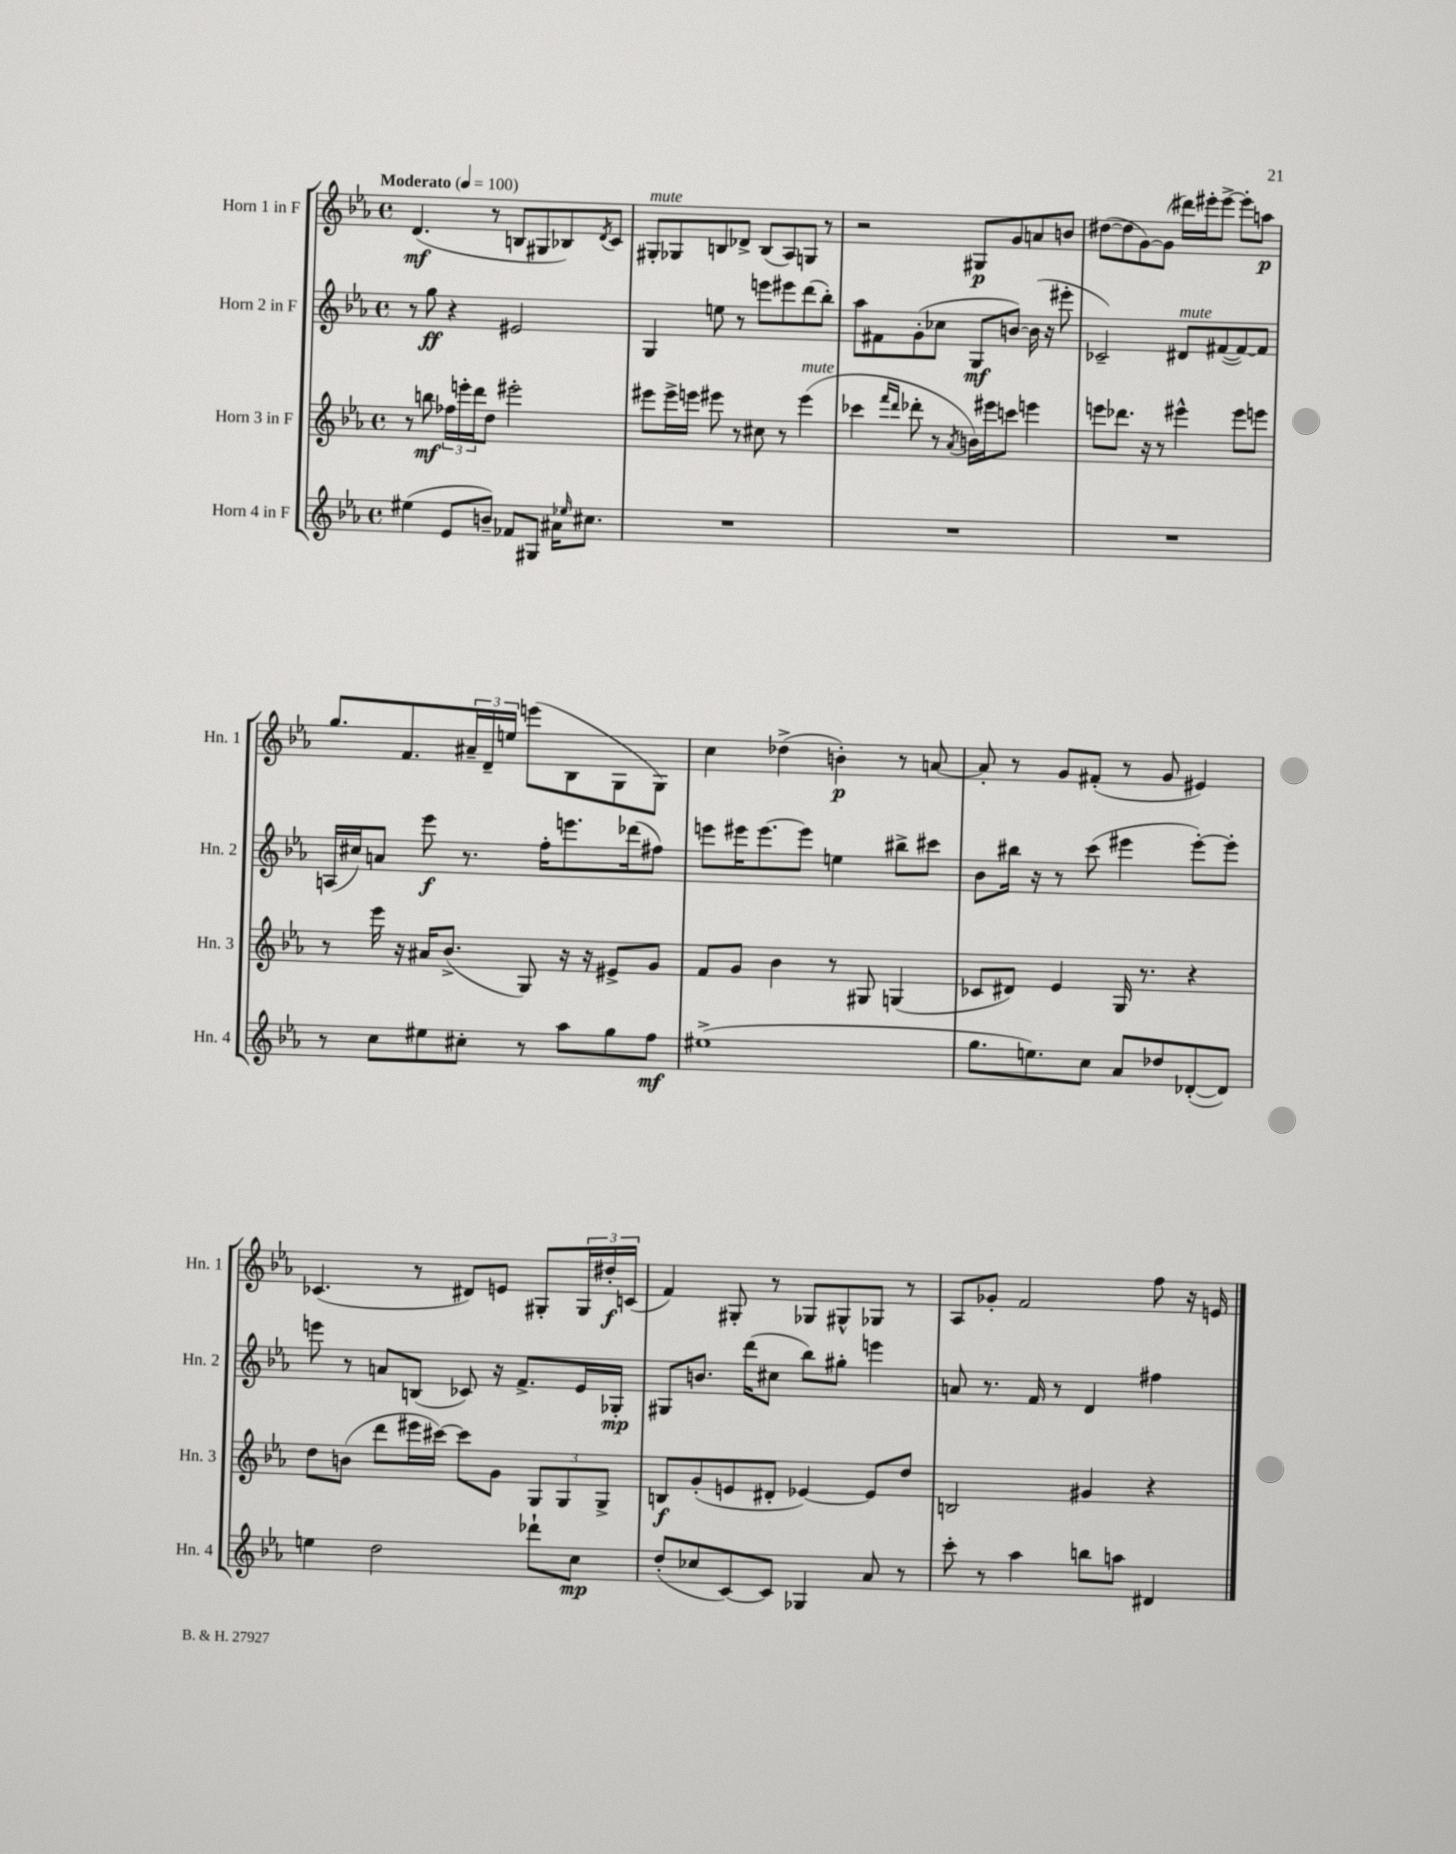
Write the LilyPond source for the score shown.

<<
\new StaffGroup <<
\new Staff = "s0" \with { instrumentName = "Horn 1 in F" shortInstrumentName = "Hn. 1" } {
    \clef treble \key ees \major \defaultTimeSignature \time 4/4 \tempo "Moderato" 4 = 100
    d'4.\mf( r8 b8 gis8 bes8) \acciaccatura { d'8 } c'8 |
    gis8-.^\markup { \italic "mute" } ges8 b8 des'8-> b8( aes8) g8 r8 |
    r2 gis8\p g'8 a'8 b'8 |
    dis''8~( dis''8 g'8~) g'8( dis'''16) eis'''16-. eis'''8~-> eis'''8-. a''8\p |
    g''8. f'8. \tuplet 3/2 { ais'16-- d'16-- e''16 } e'''8( bes8 g8 g8) |
    c''4 des''4->( b'4-.\p) r8 a'8~ |
    a'8-. r8 g'8 fis'8-.( r8 g'8 eis'4) |
    ces'4.( r8 dis'8) e'8 gis8-. \tuplet 3/2 { gis16 dis''16-.\f c'16( } |
    f'4) gis8-. r8 ges8 gis8-^ ges8 r8 |
    aes8 ges'8-. f'2 f''8 r16 e'16 \bar "|." |
}
\new Staff = "s1" \with { instrumentName = "Horn 2 in F" shortInstrumentName = "Hn. 2" } {
    \clef treble \key ees \major \defaultTimeSignature \time 4/4
    r8 g''8\ff r4 eis'2 |
    g4 e''8 r8 e'''8 eis'''8 d'''8( bes''8-.) |
    aes''8 fis'8 g'8-.( ces''8 g8\mf b'8~) b'16( r16 eis'''8-. |
    ces'2--) dis'8^\markup { \italic "mute" } fis'8~( fis'8~) fis'8 |
    a16( cis''16) a'8 ees'''8\f r8. f''16-. e'''8. des'''16( fis''8) |
    e'''8 eis'''16 eis'''8.~ eis'''8 e''4 bis''8-> cis'''8 |
    bes'8 bis''16 r16 r8 c'''8( eis'''4 eis'''8~-.) eis'''8-. |
    e'''8 r8 a'8 b8( ces'8) r16 f'8.-> ees'16 ges16-.\mp |
    gis8 b'8. d'''16( cis''8 bes''8) gis''8-. e'''4 |
    a'8 r8. f'16 r8 d'4 fis''4 \bar "|." |
}
\new Staff = "s2" \with { instrumentName = "Horn 3 in F" shortInstrumentName = "Hn. 3" } {
    \clef treble \key ees \major \defaultTimeSignature \time 4/4
    r8 b''8\mf \tuplet 3/2 { fes''16 e'''16-. d'''16 } d''8 eis'''2-. |
    eis'''8 eis'''16-> e'''16 eis'''8 r8 cis''8 r8 eis'''4^\markup { \italic "mute" }( |
    ces'''4 \grace { f'''16 d'''16 } des'''8-. r8 \acciaccatura { aes'8 } b'16) eis'''16 c'''8 e'''4 |
    e'''8 des'''8. r16 r8 eis'''4-^ eis'''8 e'''8 |
    r8 ees'''16 r16 ais'16 bes'8.->( g8) r16 r16 eis'8-> g'8 |
    f'8 g'8 bes'4 r8 gis8 g4( |
    ces'8 dis'8) ees'4 g16 r8. r4 |
    d''8 b'8( d'''8 eis'''16 cis'''16~) cis'''8 g'8 \tuplet 3/2 { g8 g8 g8-> } |
    b8\f g'8-.( e'8 dis'8-. ees'4~) ees'8 d''8 |
    b2 gis'4 r4 \bar "|." |
}
\new Staff = "s3" \with { instrumentName = "Horn 4 in F" shortInstrumentName = "Hn. 4" } {
    \clef treble \key ees \major \defaultTimeSignature \time 4/4
    eis''4( ees'8 b'8--) fes'8 gis8 ais'16 \grace { ees''16 } cis''8. |
    R1 |
    R1 |
    R1 |
    r8 c''8 eis''8 cis''8-. r8 aes''8 g''8 f''8\mf |
    eis''1->( |
    g''8. e''8.) c''8 aes'8 des''8 des'8~-.( des'8) |
    e''4 d''2 des'''8-! c''8\mp |
    d''8-.( ces''8 c'8~) c'8 ges4 aes'8 r8 |
    c'''8-. r8 aes''4 b''8 a''8 dis'4 \bar "|." |
}
>>
>>
\layout { \context { \Score \remove "Bar_number_engraver" } }
